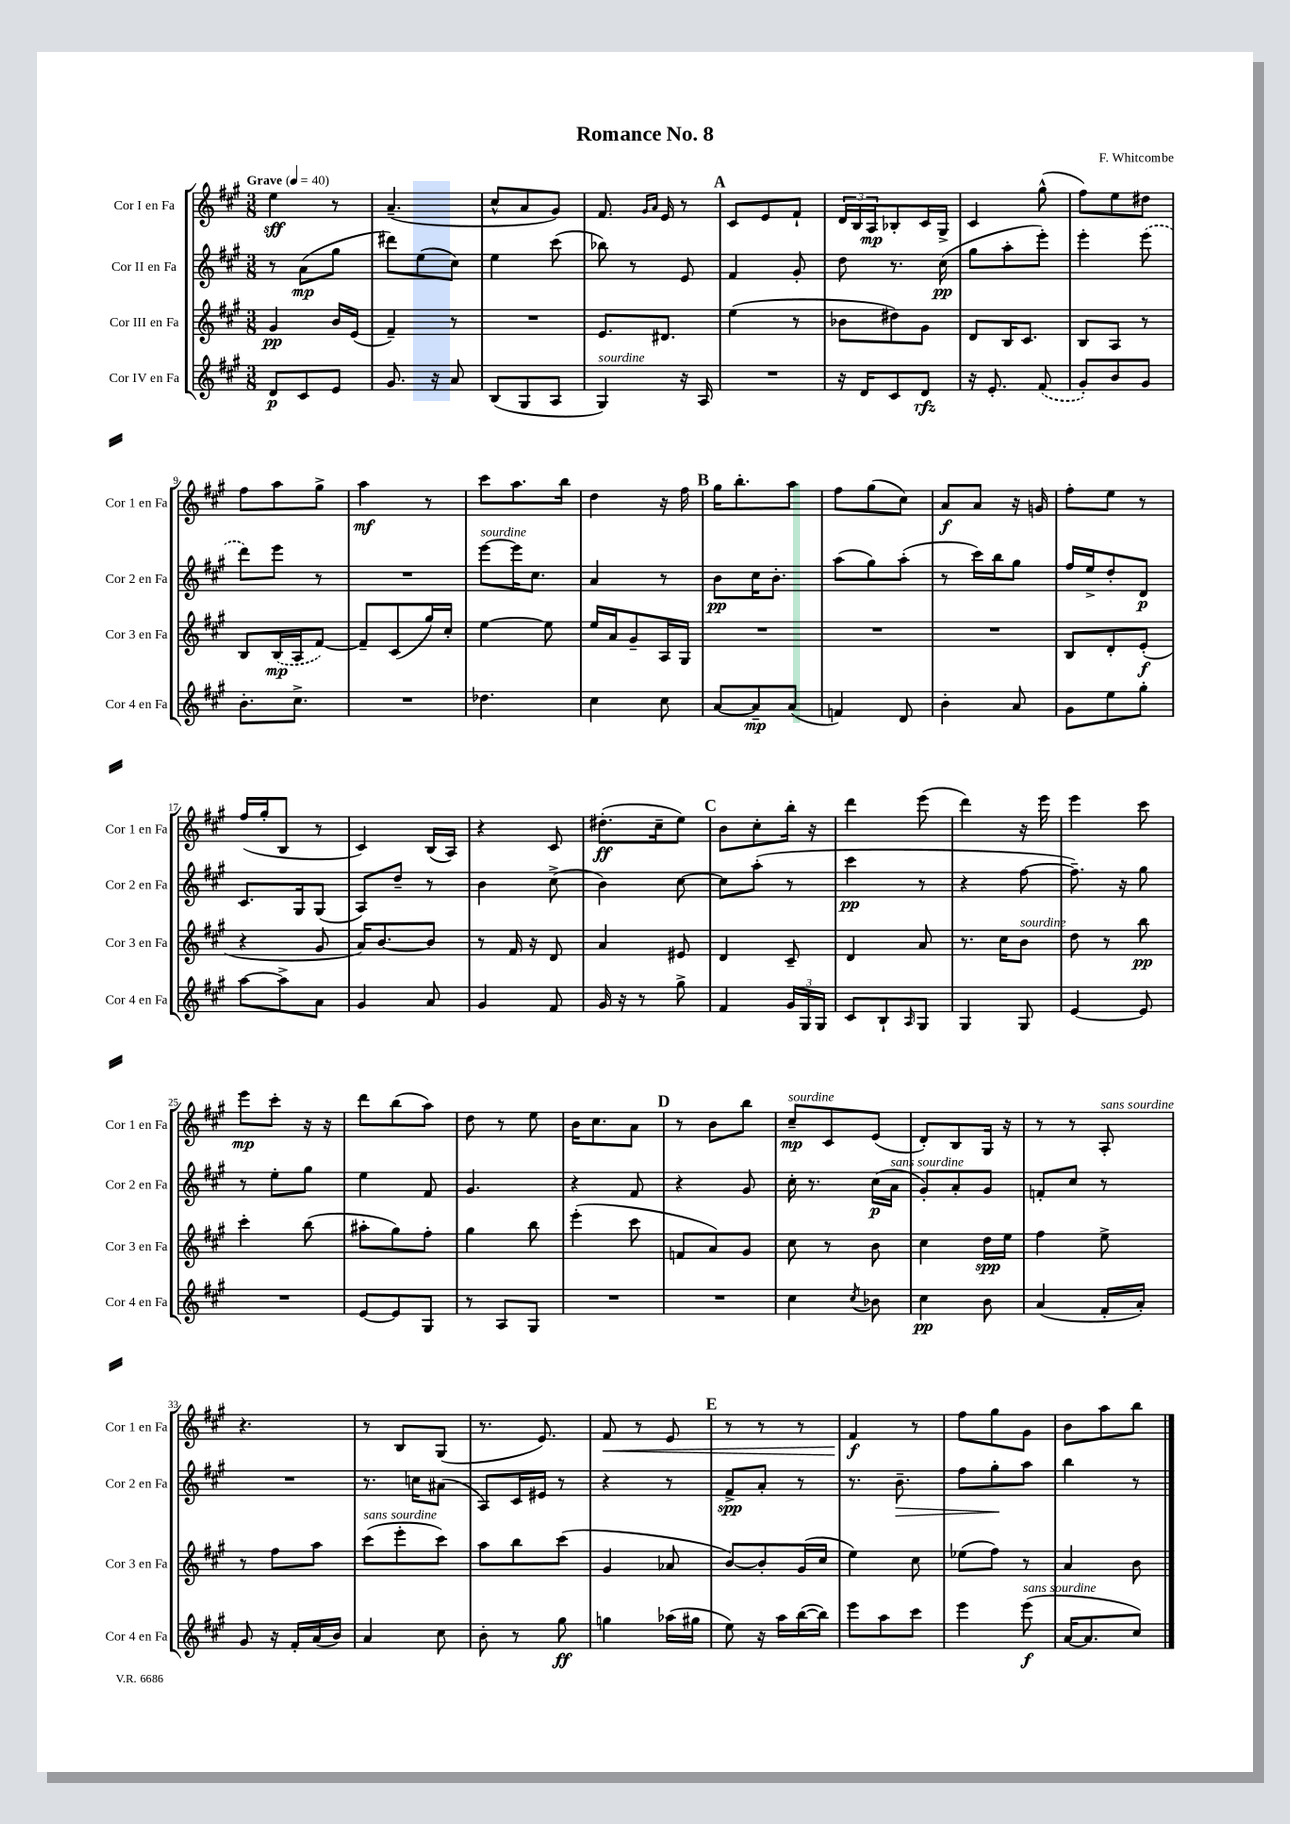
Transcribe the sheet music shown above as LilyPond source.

\header { title = "Romance No. 8" composer = "F. Whitcombe" }
<<
\new StaffGroup <<
\new Staff = "s0" \with { instrumentName = "Cor I en Fa" shortInstrumentName = "Cor 1 en Fa" } {
    \clef treble \key a \major \numericTimeSignature \time 3/8 \tempo "Grave" 4 = 40
    e''4\sff r8 |
    a'4.--( |
    cis''8-^ a'8 gis'8) |
    fis'8. \grace { gis'16 a'16 } e'16 r8 |
    \mark \markup { \bold "A" } cis'8 e'8 fis'8-! |
    \tuplet 3/2 { d'16 b16 a16\mp } bes8-. cis'16 gis16-> |
    cis'4 gis''8-^( |
    fis''8) e''8 dis''8 |
    fis''8 a''8 gis''8-> |
    a''4\mf r8 |
    cis'''8 a''8. b''16 |
    d''4 r16 fis''16 |
    \mark \markup { \bold "B" } gis''16 b''8.-. a''8 |
    fis''8 gis''8( cis''8) |
    a'8\f a'8 r16 g'16 |
    fis''8-. e''8 r8 |
    fis''16( gis''16-. b8 r8 |
    cis'4) b16( a16) |
    r4 cis'8 |
    dis''8.-.\ff( cis''16-- e''8) |
    \mark \markup { \bold "C" } b'8 cis''8-. b''16-. r16 |
    d'''4 e'''8( |
    d'''4) r16 e'''16 |
    e'''4 cis'''8 |
    e'''8\mp cis'''8-. r16 r16 |
    d'''8 b''8( a''8) |
    d''8 r8 e''8 |
    b'16 cis''8. a'8 |
    \mark \markup { \bold "D" } r8 b'8 b''8 |
    cis''8--\mp^\markup { \italic "sourdine" } cis'8 e'8( |
    d'8-.) b8 gis16 r16 |
    r8 r8 a8-.^\markup { \italic "sans sourdine" } |
    r4. |
    r8 b8 gis8( |
    r8. e'8.) |
    fis'8\< r8 e'8 |
    \mark \markup { \bold "E" } r8 r8 r8 |
    fis'4\f\! r8 |
    fis''8 gis''8 gis'8 |
    b'8 a''8 b''8 \bar "|." |
}
\new Staff = "s1" \with { instrumentName = "Cor II en Fa" shortInstrumentName = "Cor 2 en Fa" } {
    \clef treble \key a \major \numericTimeSignature \time 3/8
    r8 a'8\mp( gis''8 |
    dis'''8) e''8( cis''8) |
    e''4 cis'''8( |
    bes''8) r8 e'8 |
    \mark \markup { \bold "A" } fis'4 gis'8-. |
    d''8 r8. cis''16\pp( |
    gis''8 a''8-. e'''8-.) |
    e'''4-. \once \slurDashed e'''8( |
    d'''8) e'''8 r8 |
    R4. |
    e'''8~^\markup { \italic "sourdine" } e'''16 cis''8. |
    a'4 r8 |
    \mark \markup { \bold "B" } b'8\pp cis''16 b'8.-. |
    a''8( gis''8) a''8-.( |
    r8 cis'''16) b''16 gis''8 |
    fis''16 e''16-> d''8-. d'8\p |
    cis'8. gis16 gis8( |
    a8) d''8-- r8 |
    b'4 cis''8->( |
    b'4) cis''8~ |
    \mark \markup { \bold "C" } cis''8 a''8-.( r8 |
    cis'''4\pp r8 |
    r4 fis''8~ |
    fis''8.--) r16 gis''8 |
    r8 e''8-. gis''8 |
    e''4 fis'8 |
    gis'4. |
    r4 fis'8 |
    \mark \markup { \bold "D" } r4 gis'8 |
    cis''16-. r8. cis''16\p( a'16^\markup { \italic "sans sourdine" } |
    gis'8-.) a'8-. gis'8 |
    f'8-. cis''8 r8 |
    R4. |
    r8. c''16 ais'8( |
    a8) cis'16 eis'16 r8 |
    r4 r8 |
    \mark \markup { \bold "E" } fis'8->\spp a'8-. r8 |
    r8. b'8.--\> |
    fis''8 gis''8-.\! a''8 |
    b''4 r8 \bar "|." |
}
\new Staff = "s2" \with { instrumentName = "Cor III en Fa" shortInstrumentName = "Cor 3 en Fa" } {
    \clef treble \key a \major \numericTimeSignature \time 3/8
    gis'4\pp b'16 e'16( |
    fis'4--) r8 |
    R4. |
    e'8. dis'8. |
    \mark \markup { \bold "A" } e''4( r8 |
    bes'8 dis''8) gis'8 |
    d'8 b16 cis'8. |
    b8 a8 r8 |
    b8 \once \slurDashed b16\mp( a16 fis'8~) |
    fis'8-- cis'8( gis''16) cis''16-. |
    e''4~ e''8 |
    e''16 a'16 gis'8-- a16 gis16 |
    \mark \markup { \bold "B" } R4. |
    R4. |
    R4. |
    b8 d'8-. e'8-.\f( |
    r4 gis'8 |
    a'16) b'8.~ b'8 |
    r8 fis'16 r16 d'8 |
    a'4 eis'8 |
    \mark \markup { \bold "C" } d'4 cis'8-- |
    d'4 a'8 |
    r8. cis''16 b'8^\markup { \italic "sourdine" } |
    d''8 r8 b''8\pp |
    cis'''4-. b''8( |
    ais''8-. gis''8) fis''8-. |
    gis''4 b''8 |
    e'''4-.( cis'''8 |
    \mark \markup { \bold "D" } f'8 a'8) gis'8 |
    cis''8 r8 b'8 |
    cis''4 d''16\spp e''16 |
    fis''4 e''8-> |
    r8 fis''8 a''8 |
    cis'''8^\markup { \italic "sans sourdine" }( e'''8-. cis'''8) |
    a''8 b''8 cis'''8( |
    gis'4 aes'8 |
    \mark \markup { \bold "E" } b'8~) b'8-. gis'16( cis''16 |
    e''4) cis''8 |
    ees''8( fis''8) r8 |
    a'4 b'8 \bar "|." |
}
\new Staff = "s3" \with { instrumentName = "Cor IV en Fa" shortInstrumentName = "Cor 4 en Fa" } {
    \clef treble \key a \major \numericTimeSignature \time 3/8
    d'8\p cis'8 e'8 |
    gis'8. r16 a'8 |
    b8( gis8 a8 |
    gis4^\markup { \italic "sourdine" }) r16 a16 |
    \mark \markup { \bold "A" } R4. |
    r16 d'16 cis'8 d'8\rfz |
    r16 e'8.-. \once \slurDashed fis'8( |
    gis'8-.) b'8 gis'8 |
    b'8.-. cis''8.-> |
    R4. |
    des''4. |
    cis''4 cis''8 |
    \mark \markup { \bold "B" } a'8~ a'8--\mp a'8( |
    f'4) d'8 |
    b'4-. a'8 |
    gis'8 e''8 gis''8-. |
    a''8~ a''8-> a'8 |
    gis'4 a'8 |
    gis'4 fis'8 |
    gis'16 r16 r8 gis''8-> |
    \mark \markup { \bold "C" } fis'4 \tuplet 3/2 { gis'16 gis16 gis16 } |
    cis'8 b8-! \grace { a16 } gis8 |
    gis4 gis8 |
    e'4~ e'8 |
    R4. |
    e'8~ e'8 gis8 |
    r8 a8 gis8 |
    R4. |
    \mark \markup { \bold "D" } R4. |
    cis''4 \acciaccatura { cis''8 } bes'8 |
    cis''4\pp b'8 |
    a'4( fis'16-. a'16-.) |
    gis'8 r16 fis'16-. a'16( b'16) |
    a'4 cis''8 |
    b'8-. r8 gis''8\ff |
    g''4 aes''16( gis''16 |
    \mark \markup { \bold "E" } e''8) r16 a''16 b''16~( b''16) |
    e'''8 a''8 cis'''8 |
    e'''4 e'''8\f^\markup { \italic "sans sourdine" }( |
    a'16~ a'8. cis''8) \bar "|." |
}
>>
>>
